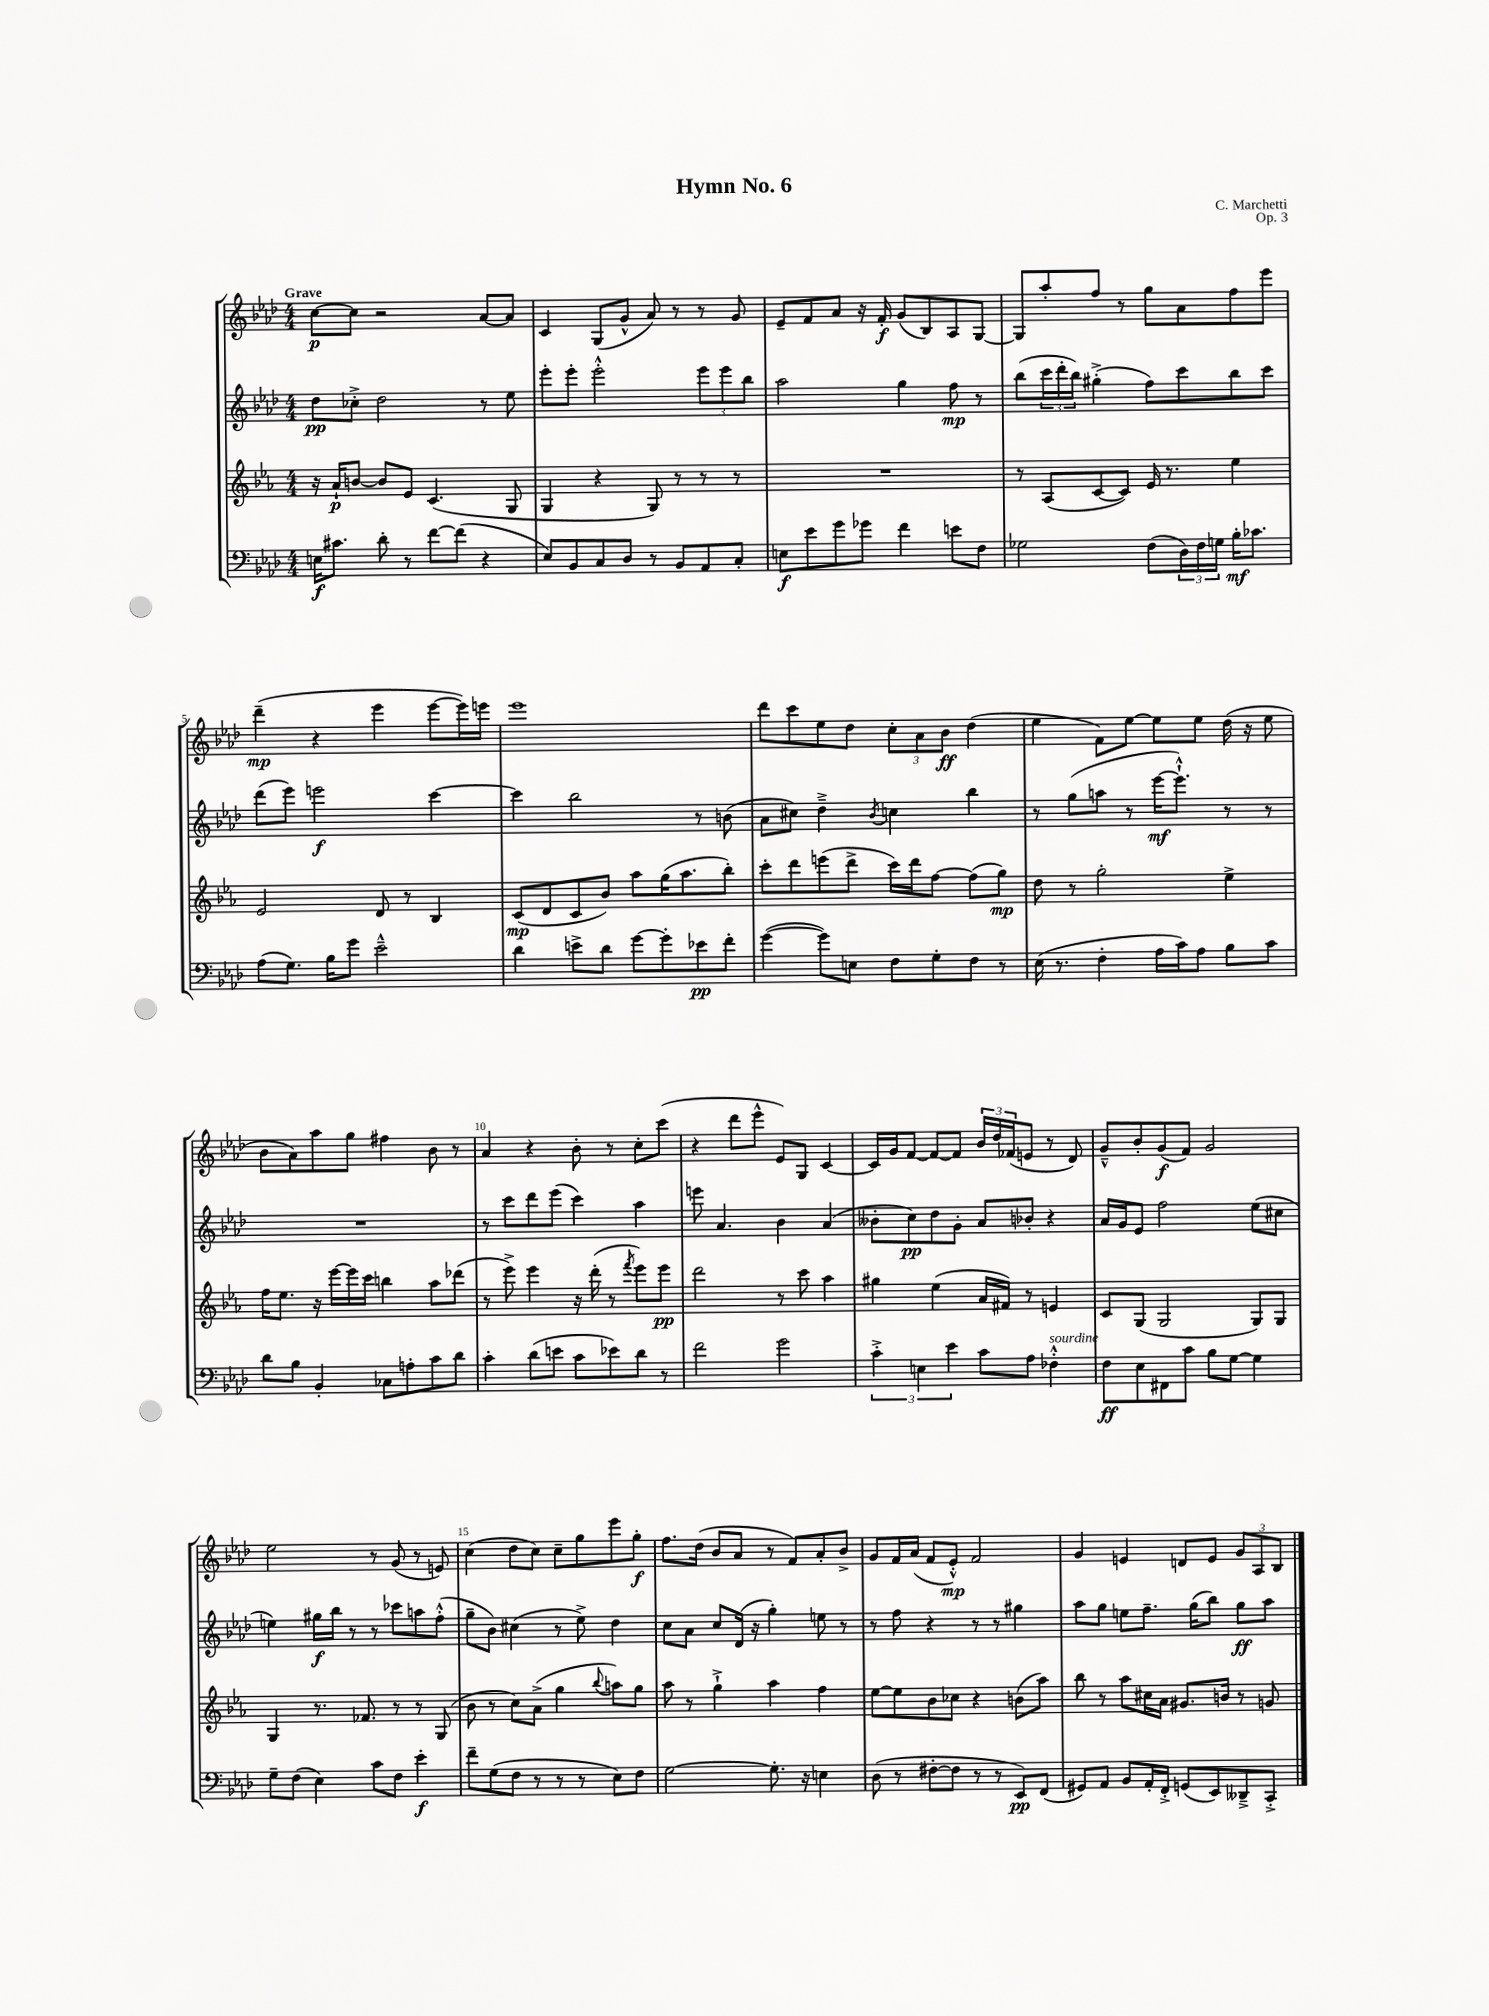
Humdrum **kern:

**kern	**dynam	**kern	**dynam	**kern	**dynam	**kern	**dynam
*part4	*part4	*part3	*part3	*part2	*part2	*part1	*part1
*staff4	*staff4	*staff3	*staff3	*staff2	*staff2	*staff1	*staff1
*clefF4	*	*clefG2	*	*clefG2	*	*clefG2	*
*k[b-e-a-d-]	*	*k[b-e-a-]	*	*k[b-e-a-d-]	*	*k[b-e-a-d-]	*
*M4/4	*	*M4/4	*	*M4/4	*	*M4/4	*
=1	=1	=1	=1	=1	=1	=1	=1
!	!	!	!	!	!	!LO:TX:a:B:t=Grave	!
16En\KL	f	16r	.	8dd-\L	pp	[8cc\L	p
8.c#X\J	.	16a-`/KL	p	.	.	.	.
.	.	[8bn/J	.	8cc-X'^\J	.	8cc\J]	.
8d-'\	.	8b/L]	.	2dd-\	.	2r	.
8r	.	8e-/J	.	.	.	.	.
[8f\L	.	(4.c/	.	.	.	.	.
(8f\J]	.	.	.	.	.	.	.
4r	.	.	.	8r	.	[8a-/L	.
.	.	8G/	.	8ee-\	.	8a-/J]	.
=2	=2	=2	=2	=2	=2	=2	=2
8E-/L)	.	4G/	.	8eee-'\L	.	4c/	.
8BB-/	.	.	.	8eee-'\J	.	.	.
8C/	.	4r	.	2eee-'^^\	.	(8G/L	.
8D-/J	.	.	.	.	.	8g^^/J	.
8r	.	8G/)	.	.	.	8a-/)	.
8BB-/L	.	8r	.	.	.	8r	.
8AA-/	.	8r	.	12eee-\L	.	8r	.
.	.	.	.	12eee-\	.	.	.
8C'/J	.	8r	.	.	.	8g/	.
.	.	.	.	12bb-\J	.	.	.
=3	=3	=3	=3	=3	=3	=3	=3
8En\L	f	1r	.	2aa-\	.	8e-~/L	.
8e-\	.	.	.	.	.	8f/	.
8g\	.	.	.	.	.	8a-/J	.
8g-X\J	.	.	.	.	.	16r	.
.	.	.	.	.	.	16f'/	f
4f\	.	.	.	4gg\	.	(8g/L	.
.	.	.	.	.	.	8B-/)	.
8en\L	.	.	.	8ff\	mp	8A-/	.
8F\J	.	.	.	8r	.	[8G/J	.
=4	=4	=4	=4	=4	=4	=4	=4
2G-X\	.	8r	.	(8bb-\L	.	8G/L]	.
.	.	(8A-/L	.	24ccc\L	.	8aa-'/	.
.	.	.	.	24ddd-'\	.	.	.
.	.	.	.	24bb-\JJ)	.	.	.
.	.	[8c/	.	(4gg#X'^\	.	8ff/J	.
.	.	8c/J])	.	.	.	8r	.
(8F\L	.	16e-/	.	8ff\L)	.	8gg\L	.
.	.	8.r	.	.	.	.	.
24D-\L)	.	.	.	8ccc\	.	8a-\	.
24F\	.	.	.	.	.	.	.
24Gn\JJ	.	.	.	.	.	.	.
16B-'\KL	mf	4ee-\	.	8bb-\	.	8ff\	.
8.c-X\J	.	.	.	.	.	.	.
.	.	.	.	8ccc\J	.	8eee-\J	.
!!LO:LB:g=z
=5	=5	=5	=5	=5	=5	=5	=5
(8A-\L	.	2e-/	.	(8ddd-\L	.	(4ddd-~\	mp
8.G\J)	.	.	.	8eee-\J)	.	.	.
.	.	.	.	2eeen\	f	4r	.
16B-\KL	.	.	.	.	.	.	.
8g\J	.	.	.	.	.	.	.
2e-~^^\	.	8d/	.	.	.	4eee-\	.
.	.	8r	.	.	.	.	.
.	.	4B-/	.	[4ccc\	.	[8eee-\L	.
.	.	.	.	.	.	16eee-\L])	.
.	.	.	.	.	.	16eeen\JJ	.
=6	=6	=6	=6	=6	=6	=6	=6
4d-\	.	(8c/L	mp	4ccc\]	.	1eee-	.
.	.	8d/	.	.	.	.	.
8en^\L	.	8c/	.	2bb-\	.	.	.
8d-\J	.	8b-/J)	.	.	.	.	.
[8g\L	.	8aa-\L	.	.	.	.	.
8g'\]	.	(16gg\K	.	.	.	.	.
.	.	8.aa-\	.	.	.	.	.
8e-X\	pp	.	.	8r	.	.	.
8f'\J	.	8bb-'\J)	.	(8bn\	.	.	.
=7	=7	=7	=7	=7	=7	=7	=7
([4g\	.	8ccc'\L	.	8a-\L	.	8ddd-\L	.
.	.	8ddd\	.	8cc#X\J)	.	8ccc\	.
8g\L])	.	(8eeen\	.	4dd-~^\	.	8ee-\	.
8En\J	.	8ddd^\J	.	.	.	8dd-\J	.
.	.	.	.	8qb-/	.	.	.
8F\L	.	16ccc\LL)	.	4ccn\	.	12cc'\L	.
.	.	16ddd\J	.	.	.	.	.
.	.	.	.	.	.	12a-\	.
8G'\	.	[8ff\J	.	.	.	.	.
.	.	.	.	.	.	12b-\J	ff
8F\J	.	(8ff\L]	.	4bb-\	.	(4dd-\	.
8r	.	8gg\J)	mp	.	.	.	.
=8	=8	=8	=8	=8	=8	=8	=8
(16E-\	.	8dd\	.	8r	.	4ee-\	.
8.r	.	.	.	.	.	.	.
.	.	8r	.	(8gg\L	.	.	.
4F'\	.	2gg'\	.	8aan\J	.	8f\L)	.
.	.	.	.	8r	.	[8ee-\J	.
16A-\LL	.	.	.	[16eee-\KL	mf	8ee-\L]	.
16c\J)	.	.	.	8.eee-`^^\J])	.	.	.
8A-\J	.	.	.	.	.	8ee-\J	.
8B-\L	.	4ee-^\	.	8r	.	(16dd-\	.
.	.	.	.	.	.	16r	.
8c\J	.	.	.	8r	.	8ee-\	.
!!LO:LB:g=z
=9	=9	=9	=9	=9	=9	=9	=9
8d-\L	.	16ff\KL	.	1r	.	8b-\L	.
.	.	8.ee-\J	.	.	.	.	.
8B-\J	.	.	.	.	.	8a-\)	.
4BB-'/	.	16r	.	.	.	8aa-\	.
.	.	[16eee-\LL	.	.	.	.	.
.	.	16eee-\]	.	.	.	8gg\J	.
.	.	16ccc\JJ	.	.	.	.	.
8C-X\L	.	4bbn\	.	.	.	4ff#X\	.
8An'\	.	.	.	.	.	.	.
8c\	.	8aa-\L	.	.	.	8b-\	.
8d-\J	.	(8ddd-X\J	.	.	.	8r	.
=10	=10	=10	=10	=10	=10	=10	=10
4c'\	.	8r	.	8r	.	4a-/	.
.	.	8eee-^\)	.	8ccc\L	.	.	.
(8d-\L	.	4eee-\	.	8ddd-\	.	4r	.
8en\J	.	.	.	(8eee-\J	.	.	.
8c\L	.	16r	.	4ccc\)	.	8b-'\	.
.	.	(16ddd'\	.	.	.	.	.
8e-X\)	.	8r	.	.	.	8r	.
.	.	8qfff/	.	.	.	.	.
8d-\J	.	8eee-\L)	.	4aa-\	.	8cc'\L	.
8r	.	8eee-\J	pp	.	.	(8ccc\J	.
=11	=11	=11	=11	=11	=11	=11	=11
2f\	.	2ddd\	.	8eeen\	.	4r	.
.	.	.	.	4.a-/	.	.	.
.	.	.	.	.	.	8ddd-\L	.
.	.	.	.	.	.	8eee-^^\J	.
2g\	.	8r	.	4b-\	.	8e-/L)	.
.	.	8ccc\	.	.	.	8G/J	.
.	.	4aa-\	.	(4a-/	.	[4c/	.
=12	=12	=12	=12	=12	=12	=12	=12
6c'^\	.	4gg#X\	.	8b--X'\L	.	16c/LL]	.
.	.	.	.	.	.	16g/J	.
.	.	.	.	8cc\)	pp	[8f/J	.
6En\	.	.	.	.	.	.	.
.	.	(4ee-\	.	8dd-\	.	8f/L_	.
6e-\	.	.	.	.	.	.	.
.	.	.	.	8g'\J	.	8f/J]	.
8c\L	.	16a-/LL	.	8a-/L	.	24b-/LL	.
.	.	.	.	.	.	24dd-/	.
.	.	16f#X/JJ)	.	.	.	.	.
.	.	.	.	.	.	(24f-X/J	.
8A-\J	.	8r	.	8b-X'/J	.	8en/J	.
!LO:TX:a:i:t=sourdine	!	!	!	!	!	!	!
4F-X'^^\	.	4en/	.	4r	.	8r	.
.	.	.	.	.	.	8d-/)	.
=13	=13	=13	=13	=13	=13	=13	=13
8F\L	ff	8c/L	.	16a-/LL	.	8g~^^/L	.
.	.	.	.	16g/J	.	.	.
8E-\	.	(8G/J	.	8e-/J	.	8b-'/	.
8FF#X\	.	2G/	.	2ff\	.	(8g/	f
8c\J	.	.	.	.	.	8f/J)	.
8B-\L	.	.	.	.	.	2g/	.
[8G\J	.	.	.	.	.	.	.
4G\]	.	8G/L)	.	(8ee-\L	.	.	.
.	.	8G/J	.	8cc#X\J	.	.	.
!!LO:LB:g=z
=14	=14	=14	=14	=14	=14	=14	=14
8G~\L	.	4G/	.	4een\)	.	2ee-\	.
(8F\J	.	.	.	.	.	.	.
4E-\)	.	8.r	.	16gg#X\LL	f	.	.
.	.	.	.	16bb-\JJ	.	.	.
.	.	.	.	8r	.	.	.
.	.	8.f-X/	.	.	.	.	.
8c\L	.	.	.	8r	.	8r	.
8F\J	.	8r	.	8ccc-X\L	.	(8g/	.
4e-'\	f	8r	.	8aan\	.	8r	.
.	.	(8G/	.	(8ff'^^\J	.	8en/)	.
=15	=15	=15	=15	=15	=15	=15	=15
8f~\L	.	8b-\	.	8gg~\L	.	(4cc\	.
(8G\	.	8r	.	8b-\J)	.	.	.
8F\J	.	8cc\L)	.	(4cc#X\	.	8dd-\L	.
8r	.	(8a-^\J	.	.	.	8cc\J)	.
8r	.	4gg\	.	8r	.	8cc~\L	.
8r	.	.	.	8ee-^\)	.	8gg\	.
.	.	8qqbb-/	.	.	.	.	.
8E-\L)	.	8aan\L)	.	4dd-\	.	8eee-\	.
8F\J	.	8gg\J	.	.	.	8gg'\J	f
=16	=16	=16	=16	=16	=16	=16	=16
[2G\	.	8aa-\	.	8cc\L	.	8.ff\L	.
.	.	8r	.	8a-\J	.	.	.
.	.	.	.	.	.	(16dd-\Jk	.
.	.	4gg`^\	.	8cc/L	.	8b-/L	.
.	.	.	.	(16d-/Jk	.	8a-/J	.
.	.	.	.	16r	.	.	.
8.G'\]	.	4aa-\	.	4gg'\)	.	8r	.
.	.	.	.	.	.	8f/L)	.
16r	.	.	.	.	.	.	.
4En\	.	4ff\	.	8een\	.	8a-'/	.
.	.	.	.	8r	.	8b-^/J	.
=17	=17	=17	=17	=17	=17	=17	=17
(8D-\	.	[8ee-\L	.	8r	.	8g/L	.
8r	.	8ee-\]	.	8ff\	.	16f/L	.
.	.	.	.	.	.	(16a-/JJ	.
[8F#X'\L	.	8b-\	.	4r	.	8f/L	.
8F#\J]	.	8cc-X\J	.	.	.	8e-'^^/J)	mp
8r	.	4r	.	8r	.	2f/	.
8r	.	.	.	8r	.	.	.
8EE-/L)	pp	(8bn\L	.	4gg#X\	.	.	.
(8FF/J	.	8aa-\J)	.	.	.	.	.
=18	=18	=18	=18	=18	=18	=18	=18
8GG#X/L)	.	8bb-\	.	8aa-\L	.	4g/	.
8AA-/J	.	8r	.	8gg\J	.	.	.
8BB-/L	.	8aa-\L	.	8een\L	.	4en/	.
16AA-'/L	.	16cc#X\L	.	8.ff~\J	.	.	.
16FF'^/JJ	.	16a-\JJ	.	.	.	.	.
(8GGn/L	.	8.g#X/L	.	.	.	8dn/L	.
.	.	.	.	(16gg\KL	.	.	.
8EE-/)	.	.	.	8bb-\J)	.	8e/J	.
.	.	16bn/Jk	.	.	.	.	.
8DD--X~^/	.	8r	.	8gg\L	ff	12g/L	.
.	.	.	.	.	.	12A-/	.
8CC'^/J	.	8gn/	.	8aa-\J	.	.	.
.	.	.	.	.	.	12B-/J	.
==	==	==	==	==	==	==	==
*-	*-	*-	*-	*-	*-	*-	*-
